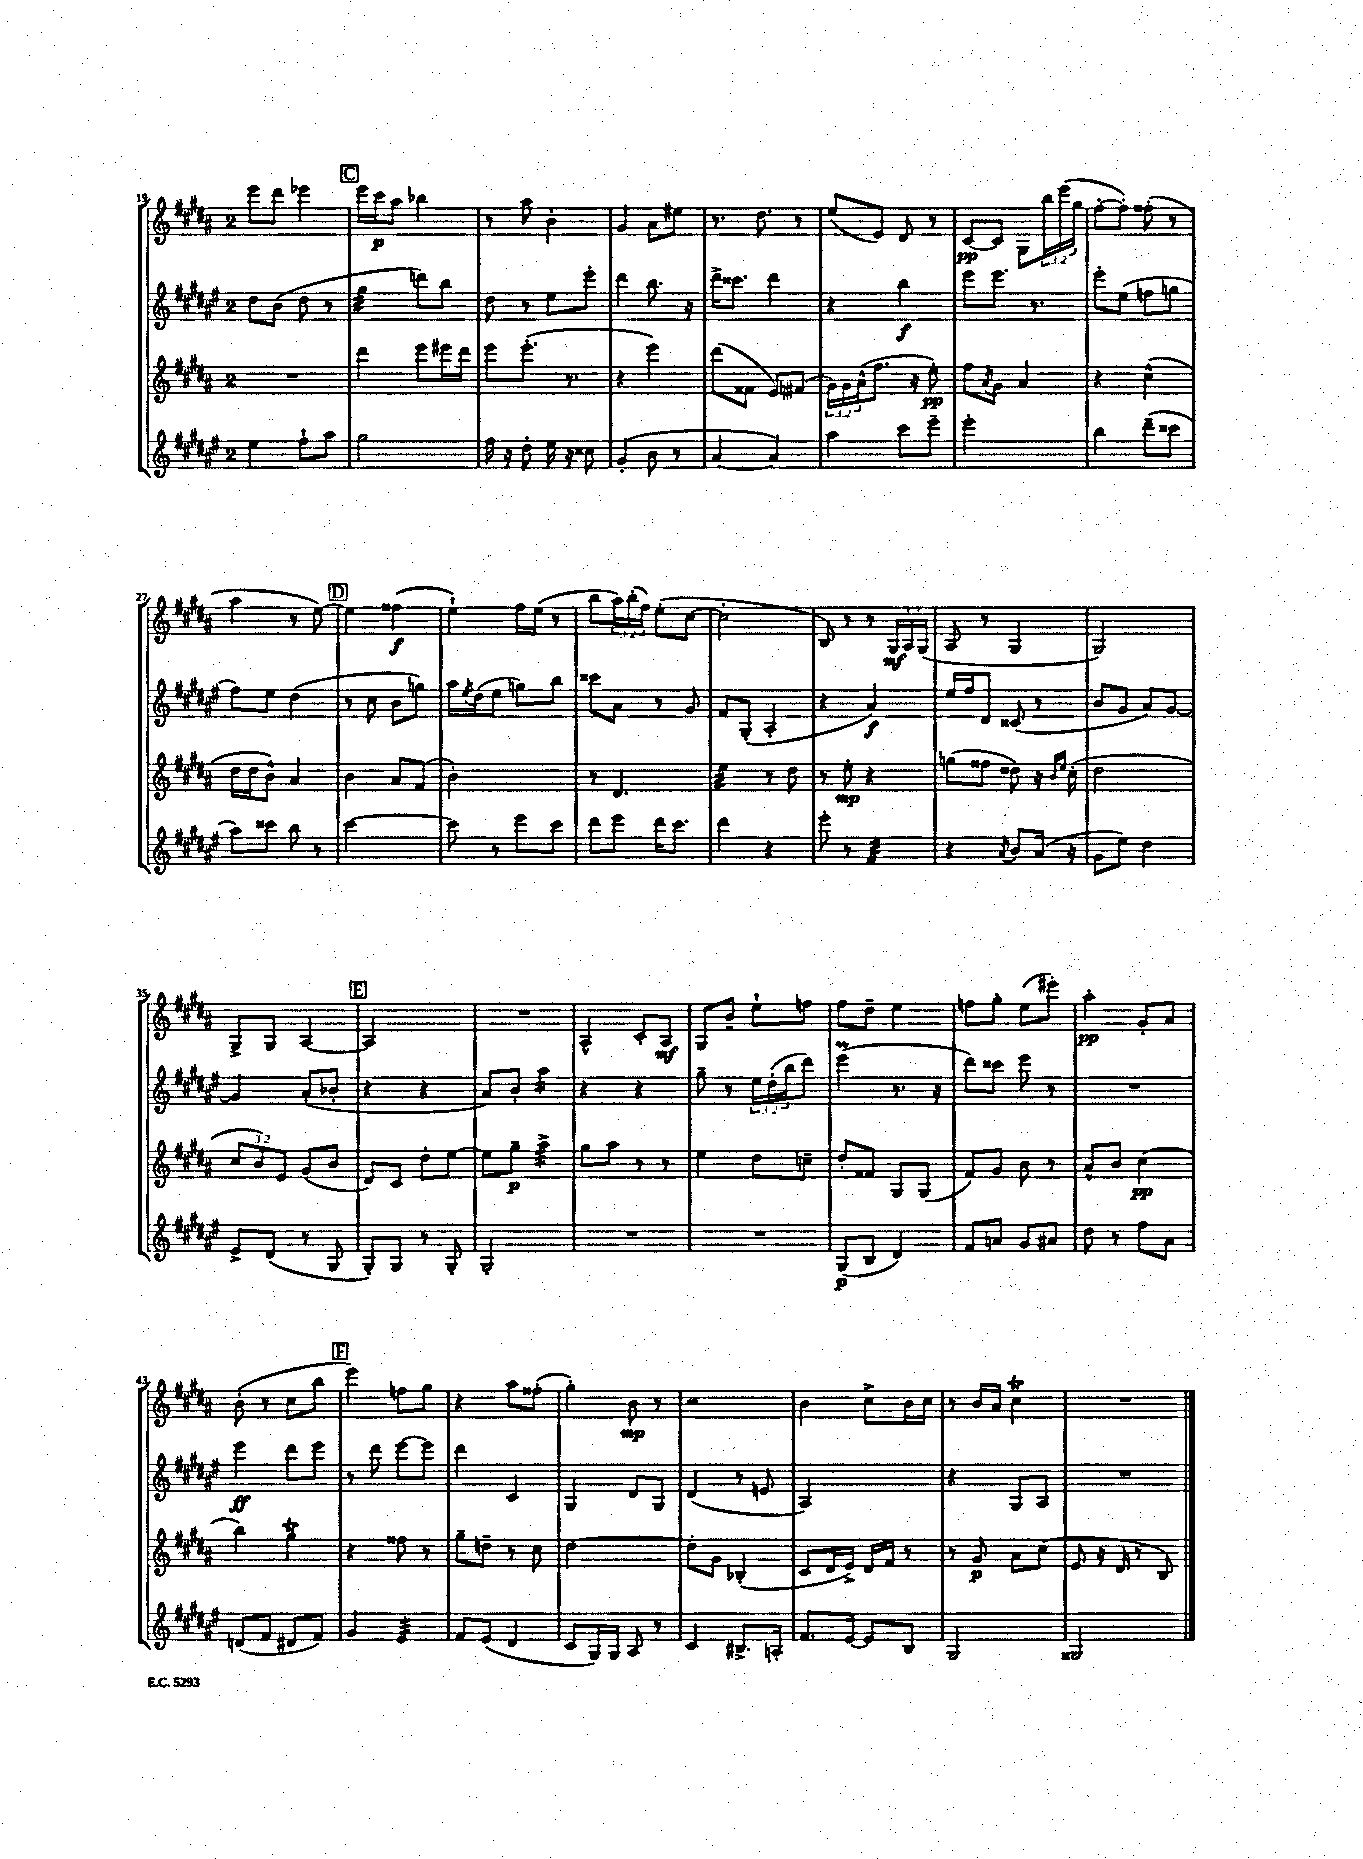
<<
\new StaffGroup <<
\new Staff = "s0" {
    \clef treble \key b \major \once \override Staff.TimeSignature.style = #'single-digit \time 2/4 \override Staff.TupletNumber.text = #tuplet-number::calc-fraction-text
    e'''8 dis'''8 ees'''4 |
    \mark \markup { \box "C" } e'''16 cis'''16\p ais''8 bes''4 |
    r8 ais''8 b'4-. |
    gis'4 ais'8 eis''8 |
    r8. dis''8. r8 |
    e''8( e'8) dis'8 r8 |
    cis'8~\pp cis'8 gis8 \tuplet 3/2 { b''16 e'''16( gis''16 } |
    fis''8~-. fis''8-.) fisis''8-.( r8 |
    ais''4 r8 e''8~) |
    \mark \markup { \box "D" } e''4 fisis''4\f( |
    e''4-!) fis''16 e''16( r8 |
    b''8 \tuplet 3/2 { ais''16) b''16-.( fis''16) } e''8-.( cis''8~ |
    cis''2-. |
    b8) r8 r8 \tuplet 3/2 { gis16\mf ais16 gis16( } |
    ais8 r8 gis4 |
    gis2) |
    gis8-> gis8 ais4~ |
    \mark \markup { \box "E" } ais2 |
    R2 |
    ais4-^ cis'8-. ais8\mf |
    gis8 b'8-- e''8-! f''8 |
    fis''8 dis''8-- e''4 |
    f''8 gis''8-. e''8( eis'''8-.) |
    ais''4-.\pp gis'8-. ais'8 |
    b'8-.( r8 cis''8 b''8 |
    \mark \markup { \box "F" } e'''4) f''8 gis''8 |
    r4 ais''8 fisis''8-.( |
    gis''4-.) b'8\mp r8 |
    r2 |
    b'4 cis''8-> b'16 cis''16 |
    r8 b'16 ais'16 cis''4\trill |
    R2 \bar "|." |
}
\new Staff = "s1" {
    \clef treble \key fis \major \once \override Staff.TimeSignature.style = #'single-digit \time 2/4 \override Staff.TupletNumber.text = #tuplet-number::calc-fraction-text
    dis''8 b'8( dis''8 r8 |
    \mark \markup { \box "C" } gis''4:32 d'''8) b''8 |
    dis''8 r8 eis''8 eis'''8-. |
    dis'''4 b''8. r16 |
    dis'''16-> cisis'''8. dis'''4 |
    r4 b''4\f |
    eis'''8 eis'''8. r8. |
    eis'''8-. eis''8( f''8 g''8 |
    fis''8) eis''8 dis''4( |
    \mark \markup { \box "D" } r8 cis''8 b'8 g''8) |
    ais''16 \acciaccatura { eis''8 } dis''16( eis''8 g''8) b''8 |
    cisis'''8 ais'8 r8 gis'8 |
    fis'8 gis8-.( ais4-. |
    r4 ais'4\f) |
    eis''16 fis''16 dis'8 cisis'8( r8 |
    b'8 gis'8 ais'8) gis'8~ |
    gis'4 ais'8-.( bes'8-. |
    \mark \markup { \box "E" } r4 r4 |
    ais'8) b'8-. ais''4:16 |
    r4 r4 |
    gis''8-- r8 \tuplet 3/2 { eis''16 dis''16-.( b''16 } dis'''8) |
    eis'''4\prall( r8. r16 |
    dis'''8) cisis'''8 eis'''8 r8 |
    R2 |
    eis'''4\ff dis'''8 eis'''8 |
    \mark \markup { \box "F" } r8 dis'''8 eis'''8~ eis'''8 |
    dis'''4 cis'4 |
    gis4 dis'8 gis8 |
    dis'4( r8 e'8 |
    ais2) |
    r4 gis8 ais8 |
    R2 \bar "|." |
}
\new Staff = "s2" {
    \clef treble \key b \major \once \override Staff.TimeSignature.style = #'single-digit \time 2/4 \override Staff.TupletNumber.text = #tuplet-number::calc-fraction-text
    R2 |
    \mark \markup { \box "C" } dis'''4 e'''8 eis'''16 dis'''16 |
    e'''8 e'''8.-.( r8. |
    r4 e'''4) |
    dis'''8( fisis'8 e'8) fis'8( |
    \tuplet 3/2 { gis'16) gis'16 ais'16-^( } fis''8. r16 e''8-.\pp) |
    fis''8 \acciaccatura { ais'8 } gis'8 ais'4 |
    r4 cis''4-^( |
    dis''16 dis''16 b'8-^) ais'4 |
    \mark \markup { \box "D" } b'4 ais'8 fis'8( |
    b'2-.) |
    r8 dis'4. |
    e''4:32 r8 dis''8 |
    r8 e''8-.\mp r4 |
    g''8( fisis''8 disis''8) r16 \grace { b'16 e''16 } cis''16-.( |
    dis''2 |
    \tuplet 3/2 { cis''8 b'8) e'8 } gis'8( b'8 |
    \mark \markup { \box "E" } dis'8) cis'8 dis''8-. e''8~ |
    e''8 gis''8--\p ais''4:32-> |
    gis''8 ais''8 r8 r8 |
    e''4 dis''8 c''8-- |
    dis''8-. fisis'8 gis8 gis8( |
    fis'8) gis'8 b'8 r8 |
    ais'8-^ b'8 cis''4\pp( |
    b''4) gis''4\trill |
    \mark \markup { \box "F" } r4 fisis''8 r8 |
    gis''8-- d''8-- r8 cis''8 |
    dis''2~ |
    dis''8-. gis'8 bes4-.( |
    cis'8 dis'16 e'16->) dis'16 fis'16 r8 |
    r8 gis'8\p ais'8 cis''8( |
    e'8 r16 dis'16 r8 b8) \bar "|." |
}
\new Staff = "s3" {
    \clef treble \key fis \major \once \override Staff.TimeSignature.style = #'single-digit \time 2/4
    eis''4 fis''8-! ais''8 |
    \mark \markup { \box "C" } gis''2 |
    fis''16 r16 dis''8-. eis''16 r16 cisis''8 |
    gis'4-.( b'8 r8 |
    ais'4~ ais'4) |
    ais''4 cis'''8 eis'''8-- |
    eis'''2-. |
    b''4 dis'''8--( cisis'''8 |
    ais''8) cisis'''8 b''8 r8 |
    \mark \markup { \box "D" } cis'''2~ |
    cis'''8 r8 eis'''8 cis'''8 |
    dis'''8 eis'''8 dis'''16 cis'''8. |
    dis'''4 r4 |
    eis'''8-. r8 fis'4:32 |
    r4 \acciaccatura { ais'8 } b'8 ais'16( r16 |
    gis'8 eis''8) dis''4 |
    eis'8-> dis'8( r8 gis8 |
    \mark \markup { \box "E" } gis8-.) gis8 r8 gis8-. |
    gis2-. |
    R2 |
    R2 |
    gis8\p( b8 dis'4) |
    fis'8 a'8 gis'8 ais'8 |
    dis''8 r8 fis''8 ais'8 |
    d'8( fis'8 dis'8 fis'8) |
    \mark \markup { \box "F" } gis'4 eis'4:32 |
    fis'8 eis'8( dis'4 |
    cis'8 gis16) gis16 ais8 r8 |
    cis'4 bis8.-> a16-. |
    fis'8. eis'16~ eis'8 b8 |
    gis2 |
    gisis2 \bar "|." |
}
>>
>>
\layout { \context { \Score currentBarNumber = #19 } }
